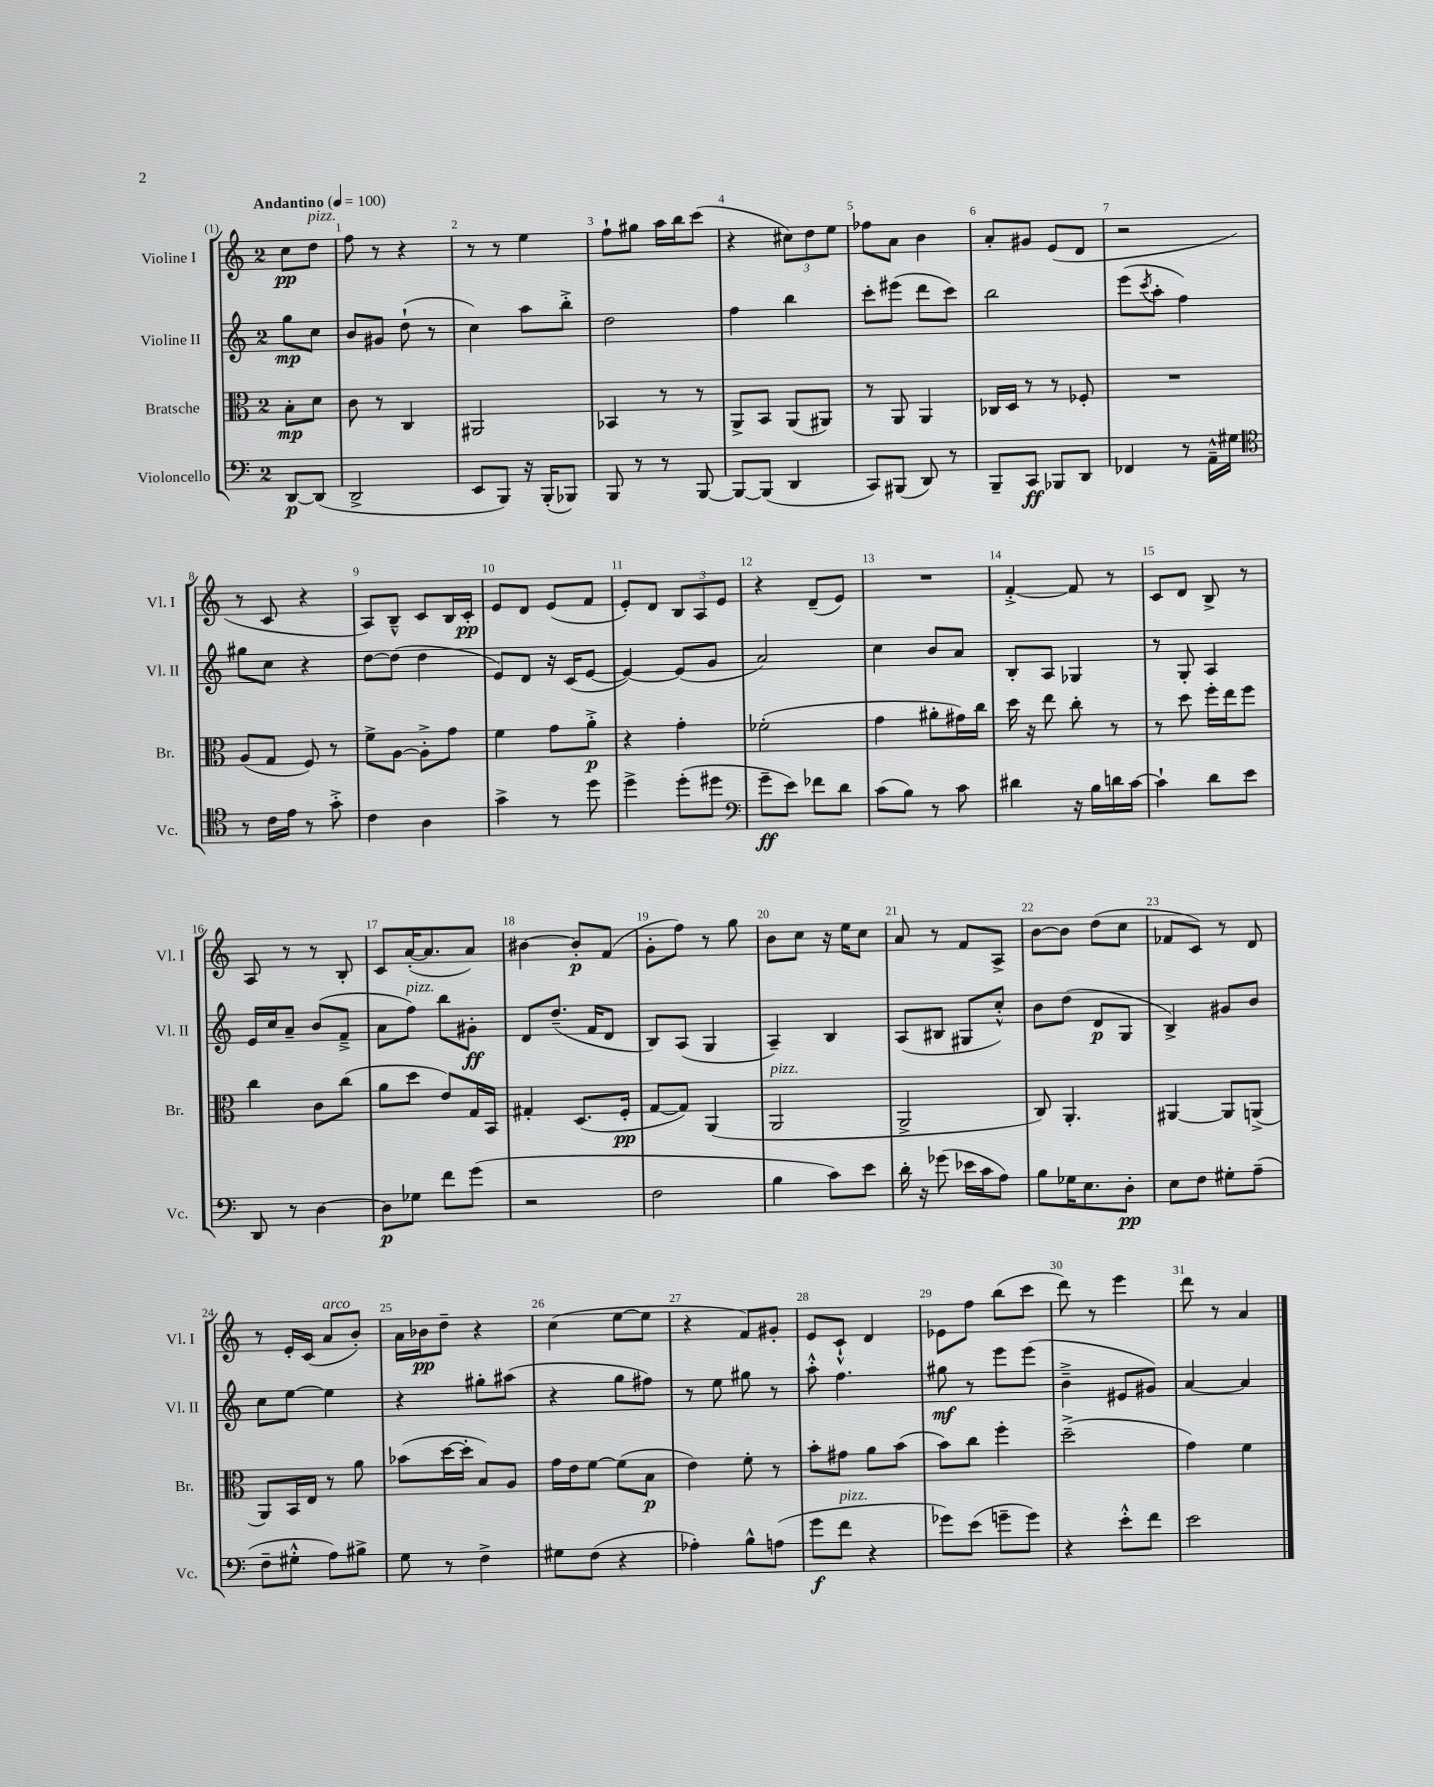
<<
\new StaffGroup <<
\new Staff = "s0" \with { instrumentName = "Violine I" shortInstrumentName = "Vl. I" } {
    \clef treble \key c \major \once \override Staff.TimeSignature.style = #'single-digit \time 2/4 \partial 4 \tempo "Andantino" 4 = 100
    c''8\pp d''8^\markup { \italic "pizz." } |
    f''8 r8 r4 |
    r8 r8 e''4 |
    f''8-! gis''8 a''16 b''16 c'''8( |
    r4 \tuplet 3/2 { cis''8) d''8 e''8 } |
    fes''8 a'8 b'4 |
    a'8-. gis'8 e'8( d'8 |
    r2 |
    r8 c'8 r4 |
    a8) b8---^ c'8 b16 c'16-.\pp |
    e'8 d'8 e'8( f'8 |
    e'8-.) d'8 \tuplet 3/2 { b8 a8 e'8 } |
    r4 d'8--( e'8) |
    R2 |
    f'4~-.-> f'8 r8 |
    c'8 d'8 b8-> r8 |
    a8 r8 r8 b8-. |
    c'8 a'16~-.( a'8. a'8) |
    bis'4~ bis'8-.\p f'8( |
    g'8-. f''8) r8 g''8 |
    b'8 c''8 r16 e''16 c''8 |
    a'8 r8 f'8 a8-> |
    b'8~ b'8 d''8( c''8 |
    fes'8 c'8) r8 d'8 |
    r8 e'16-. c'16( a'8^\markup { \italic "arco" } b'8-.) |
    a'16 bes'16\pp d''8-- r4 |
    c''4( e''8~ e''8 |
    r4 f'8) gis'8-. |
    e'8 c'8-!-^ d'4 |
    ees'8 f''8 b''8( c'''8 |
    d'''8) r8 e'''4 |
    d'''8 r8 a'4 \bar "|." |
}
\new Staff = "s1" \with { instrumentName = "Violine II" shortInstrumentName = "Vl. II" } {
    \clef treble \key c \major \once \override Staff.TimeSignature.style = #'single-digit \time 2/4 \partial 4
    g''8\mp c''8 |
    b'8 gis'8 d''8-!( r8 |
    c''4) a''8 b''8-.-> |
    d''2 |
    f''4 b''4 |
    c'''8-. eis'''8( d'''8 c'''8) |
    b''2 |
    e'''8( \acciaccatura { c'''8 } a''8-. f''4) |
    gis''8 c''8 r4 |
    d''8~ d''8( d''4 |
    e'8) d'8 r16 c'16( e'8~ |
    e'4~) e'8( g'8 |
    a'2) |
    c''4 b'8 a'8 |
    b8-. a8 ges4 |
    r8 g8-. a4 |
    e'16 c''16 a'8-- b'8( f'8---> |
    a'8 f''8^\markup { \italic "pizz." }) b''8 gis'8-.\ff |
    d'8 d''8.--( f'16 d'8 |
    b8) a8( g4 |
    a4--) b4 |
    a8( bis8 gis8 c''8-.-^) |
    b'8 d''8( d'8\p g8 |
    b4->) gis'8 b'8 |
    c''8 e''8~ e''4 |
    r4 gis''8-. ais''8( |
    r4 g''8 fis''8) |
    r8 e''8 gis''8 r8 |
    a''8-.-^ f''4. |
    gis''8\mf r8 e'''8 e'''8( |
    b'4---> eis'8 gis'8) |
    a'4~ a'4 \bar "|." |
}
\new Staff = "s2" \with { instrumentName = "Bratsche" shortInstrumentName = "Br." } {
    \clef alto \key c \major \once \override Staff.TimeSignature.style = #'single-digit \time 2/4 \partial 4
    b8-.\mp d'8 |
    c'8 r8 c4 |
    ais,2 |
    bes,4 r8 r8 |
    a,8-> b,8 a,8( ais,8) |
    r8 a,8 a,4 |
    ces16 d16 r8 r8 fes8-. |
    R2 |
    a8( g8 f8) r8 |
    f'8-> a8~ a8-.-> g'8 |
    f'4 g'8 a'8-.->\p |
    r4 g'4-. |
    fes'2-.( |
    g'4 ais'8-. gis'16) c''16 |
    d''16 r16 e''8 c''8-. r8 |
    r8 d''8 f''16-. e''16 f''8 |
    c''4 c'8 c''8( |
    a'8 d''8 e'8) g16 b,16 |
    gis4-. d8.( f16-.\pp |
    g8~ g8) a,4( |
    a,2^\markup { \italic "pizz." } |
    a,2-> |
    c8) a,4.-. |
    ais,4~ ais,8 a,8->( |
    a,8) b,16 e16 r8 a'8 |
    bes'8( d''16~ d''16-. b8) a8 |
    g'16 e'16 f'8~ f'8( b8\p |
    e'4) f'8-. r8 |
    b'8-. gis'8 a'8 b'8( |
    b'8) c''8 f''4-. |
    d''2--->( |
    g'4) f'4 \bar "|." |
}
\new Staff = "s3" \with { instrumentName = "Violoncello" shortInstrumentName = "Vc." } {
    \clef bass \key c \major \once \override Staff.TimeSignature.style = #'single-digit \time 2/4 \partial 4
    d,8~\p d,8( |
    d,2-> |
    e,8 b,,8) r16 b,,16-.( bes,,8) |
    b,,8 r8 r8 b,,8~ |
    b,,8~ b,,8( d,4 |
    c,8) bis,,8( d,8) r8 |
    b,,8-- c,8\ff bes,,8 d,8 |
    fes,4 r8 a,16---^ gis16 |
    \clef tenor r8 c'16 e'16 r8 g'8-.-> |
    c'4 a4 |
    g'4-> r8 d''8 |
    d''4-> d''8-.( dis''8 |
    \clef bass g'8--\ff e'8) fes'8 d'8 |
    c'8( b8) r8 c'8 |
    dis'4 r16 b16 d'16 c'16~ |
    c'4-! d'8 e'8 |
    d,8 r8 d4~ |
    d8\p ges8 f'8 g'8( |
    r2 |
    f2 |
    b4 c'8) e'8 |
    d'16-. r16 ges'8( ees'16 c'16 a8) |
    b8 ges16 e8. d8-.\pp |
    e8 f8 gis8-. a8--( |
    f8-- gis8-.-^ a8) bis8-> |
    g8 r8 f4-> |
    gis8 f8( r4 |
    aes4-.) b8-^ a8( |
    g'8\f f'8^\markup { \italic "pizz." } r4 |
    ges'8) e'8( g'8-- g'8) |
    r4 e'8-.-^ f'8 |
    e'2 \bar "|." |
}
>>
>>
\layout { \context { \Score \override BarNumber.break-visibility = ##(#f #t #t) barNumberVisibility = #all-bar-numbers-visible } }
